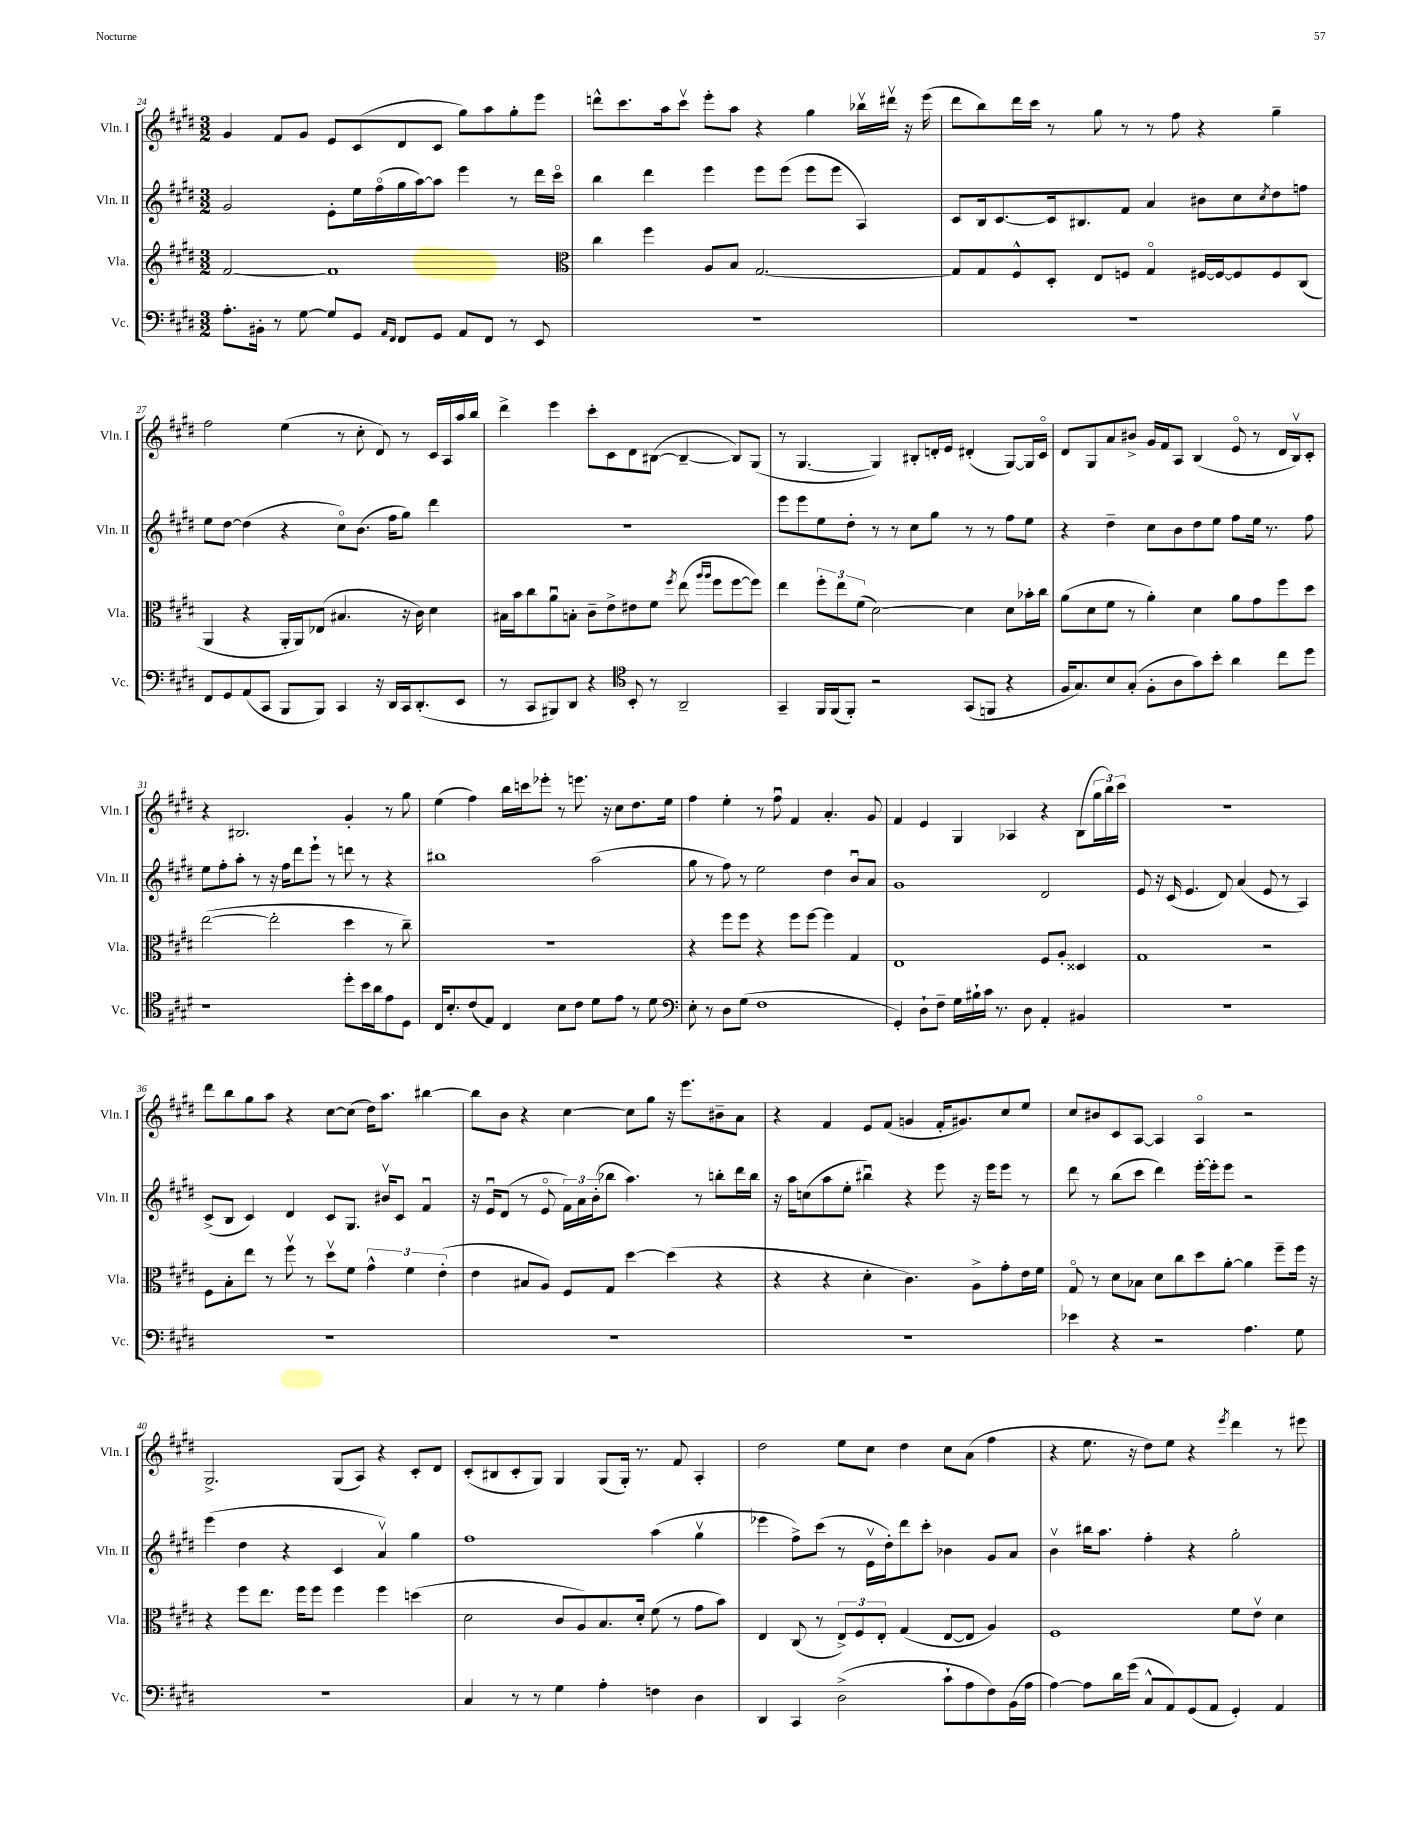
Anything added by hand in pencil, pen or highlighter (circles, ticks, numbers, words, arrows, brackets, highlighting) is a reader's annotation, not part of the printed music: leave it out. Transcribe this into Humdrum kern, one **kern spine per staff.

**kern	**kern	**kern	**kern
*part4	*part3	*part2	*part1
*staff4	*staff3	*staff2	*staff1
*I"Vc.	*I"Vla.	*I"Vln. II	*I"Vln. I
*I'Vc.	*I'Vla.	*I'Vln. II	*I'Vln. I
*clefF4	*clefG2	*clefG2	*clefG2
*k[f#c#g#d#]	*k[f#c#g#d#]	*k[f#c#g#d#]	*k[f#c#g#d#]
*M3/2	*M3/2	*M3/2	*M3/2
=24	=24	=24	=24
8.A'\L	[2f#/	2g#/	4g#/
16BB#X'\Jk	.	.	.
8r	.	.	8f#/L
[8G#\	.	.	8g#/J
8G#/L]	1f#]	8e'\L	8e/L
8GG#/J	.	16ee\L	(8c#/
.	.	(16ff#\	.
16qqAA/LL	.	.	.
16qqFF#/JJ	.	.	.
8FF#/L	.	16gg#\	8d#/
.	.	[16aa\J)	.
8GG#/J	.	8aa\J]	8c#/J
8AA/L	.	4eee\	8gg#\L)
8FF#/J	.	.	8aa\
8r	.	8r	8gg#'\
8EE/	.	16ddd#\LL	8eee\J
.	.	16ccc#\JJ	.
=25	=25	=25	=25
*	*clefC3	*	*
1.r	4cc#\	4bb\	8dddn^^\L
.	.	.	8.ccc#\
.	4ff#\	4ddd#\	.
.	.	.	16aa\k
.	.	.	8ccc#v\J
.	8A/L	4eee\	8eee'\L
.	8B/J	.	8aa\J
.	[2.G#/	8eee\L	4r
.	.	(8eee\J	.
.	.	8eee\L	4gg#\
.	.	8eee\J	.
.	.	4A/)	16bb-Xv\LL
.	.	.	16ddd#Xv\JJ
.	.	.	16r
.	.	.	(16eee\
=26	=26	=26	=26
1.r	8G#/L]	8c#/L	8ddd#\L
.	8G#/	16B/k	8bb\)
.	.	[8.c#/	.
.	8F#^^/	.	16ddd#\L
.	.	.	16ccc#\JJ
.	8D#'/J	16c#/k]	8r
.	.	8.B#X/	.
.	8E/L	.	8gg#\
.	8Fn/J	8f#/J	8r
.	4G#/	4a/	8r
.	.	.	8ff#\
.	[16F#X/LL	8b#X\L	4r
.	16F#/J_	.	.
.	8F#/]	8cc#\	.
.	.	8qcc#/	.
.	8F#/	8dd#\	4gg#~\
.	(8C#/J	8ffn\J	.
!!LO:LB:g=z
=27	=27	=27	=27
8FF#/L	4AA/	8ee\L	2ff#\
8GG#/	.	[8dd#\J	.
(8AA/	4r	(4dd#\]	.
8CC#/J	.	.	.
8BBB/L	16AA'/LL	4r	(4ee\
.	16AA/J)	.	.
8BBB/J)	(8E-X/J	.	.
4CC#/	4.B#X/	8cc#\L)	8r
.	.	(8.b\J	8cc#'\
16r	.	.	8d#/)
16DD#/LL	.	16ff#\KL	.
16CC#/J	16r	8gg#\J)	8r
(8.DD#'/	16c#\)	.	.
.	4d#\	4ddd#\	16c#/LL
.	.	.	16A/
8EE/J	.	.	16aa/
.	.	.	16bb/JJ
=28	=28	=28	=28
8r	16B#X\LL	1.r	4ddd#^\
.	16b\J	.	.
8CC#/L	8cc#\	.	.
8BBB#X/)	8au\	.	4eee\
8DD#/J	8Bn'\J	.	.
4r	8c#~\L	.	8ccc#'\L
.	8e^\	.	8c#\
*clefC4	*	*	*
8BB'/	8e#X\	.	8d#\
8r	8f#\J	.	([8B#X\J
.	8qff#/	.	.
2AA~/	(8ee\	.	4B#~/_
.	16qqaa/LL	.	.
.	16qqaa/JJ	.	.
.	8ff#\L	.	.
.	[8ff#\	.	8B#/L])
.	8ff#\J])	.	(8G#/J
=29	=29	=29	=29
4GG#~/	4ee\	8eee\L	8r
.	.	8eee\	[4.G#/
16FF#/LL	12ff#'\L	8ee\	.
(16FF#/J	.	.	.
.	12ee\	.	.
8FF#'/J)	.	8dd#'\J	.
.	(12f#\J	.	.
2r	[2d#\)	8r	4G#/])
.	.	8r	.
.	.	8cc#\L	8B#X'/L
.	.	8gg#\J	16dn'/L
.	.	.	16e/JJ
(8GG#/L	4d#\]	8r	(4d#X'/
8FFn/J	.	8r	.
4r	8d#\L	8ff#\L	[8G#/L)
.	16b-X'\L	8ee\J	16G#/L]
.	16cc#\JJ	.	16c#/JJ
=30	=30	=30	=30
16F#/KL	(8a\L	4r	8d#/L
8.G#/)	.	.	.
.	8d#\	.	8G#/
8B/	8f#\J	4dd#~\	8a/
(8G#'/J	8r	.	8b#X^/J
8F#'\L	4a'\)	8cc#\L	16g#/LL
.	.	.	16f#/J
8A\	.	8b\	8A/J
8g#\)	4d#\	8dd#\	(4B/
8b'\J	.	8ee\J	.
4a\	8a\L	8ff#\L	8e/
.	8g#\	16ee\Jk	8r
.	.	8.r	.
8cc#\L	8ff#\	.	16d#/LL
.	.	.	16Bv/J)
8dd#\J	8dd#\J	8ff#\	8c#'/J
!!LO:LB:g=z
=31	=31	=31	=31
1r	([2ee\	8ee\L	4r
.	.	8ff#'\	.
.	.	8aa'\J	2.B#X/
.	.	8r	.
.	2ee'\]	16r	.
.	.	16ff#\KL	.
.	.	8ddd#\	.
.	.	8eee`\J	.
.	.	8r	.
8dd#'\L	4dd#\	8dddn\	4g#'/
16b\L	.	8r	.
16a\J	.	.	.
8e\	8r	4r	8r
8D#\J	8cc#~\)	.	8gg#\
=32	=32	=32	=32
16C#/KL	1.r	1bb#X	(4ee\
8.B'/	.	.	.
(8c#/	.	.	4ff#\)
8E/J)	.	.	.
4C#/	.	.	16bb\LL
.	.	.	16cccn\J
.	.	.	8eee-X'\J
8B\L	.	.	8r
8c#\J	.	.	8.eeen\
8d#\L	.	(2aa\	.
.	.	.	16r
8e\J	.	.	8cc#\L
8r	.	.	8.dd#\
8d#\	.	.	.
.	.	.	16ee\Jk
=33	=33	=33	=33
*clefF4	*	*	*
8E'\	4r	8gg#\	4ff#\
8r	.	8r	.
8D#\L	8ff#\L	8ff#\)	4ee'\
(8G#\J	8ff#\J	8r	.
1F#	4r	2ee\	8r
.	.	.	8ff#u\
.	8ff#\L	.	4f#/
.	[8ff#\J	.	.
.	4ff#\]	4dd#\	4.a'/
.	4G#/	8bu/L	.
.	.	8a/J	8g#/
=34	=34	=34	=34
4GG#'/)	1E	1g#	4f#/
8D#`\L	.	.	4e/
8F#~\J	.	.	.
16G#\LL	.	.	4G#/
16B#X`\	.	.	.
16c#\JJ	.	.	.
8.r	.	.	.
.	.	.	4A-X/
8D#\	.	.	.
4AA'/	8F#/L	2d#/	4r
.	8A'/J	.	.
4BB#X/	4D##X/	.	(8B\L
.	.	.	24gg#\L
.	.	.	24bb\)
.	.	.	24ccc#\JJ
=35	=35	=35	=35
1.r	1G#	8e/	1.r
.	.	16r	.
.	.	(16c#/	.
.	.	4.e/	.
.	.	8d#/)	.
.	.	(4a/	.
.	2r	8e/	.
.	.	8r	.
.	.	4A/)	.
!!LO:LB:g=z
=36	=36	=36	=36
1.r	8F#\L	(8c#^/L	8ddd#\L
.	8B'\	8B/J	8bb\
.	8ee\J	4c#/)	8gg#\
.	8r	.	8aa\J
.	8ff#v\	4d#/	4r
.	8r	.	.
.	8dd#v\L	8c#/L	[8cc#\L
.	8f#\J	8.G#/J	(8cc#\J]
.	6g#^^\	.	16dd#\KL)
.	.	16b#Xv/KL	8.aa\J
.	.	8c#/J	.
.	6f#\	.	.
.	.	4f#u/	[4bb#X\
.	(6e'\	.	.
=37	=37	=37	=37
1.r	4e\	16r	8bb#\L]
.	.	16eu/KL	.
.	.	(8d#/J	8b\J
.	8B#X/L	8r	4r
.	8A/J)	8e/	.
.	8F#/L	24f#\LL)	[4cc#\
.	.	24a\	.
.	.	(24b'\J	.
.	8G#/J	8bb-X\J	.
.	[4dd#\	4.aa\)	8cc#\L]
.	.	.	8gg#\J
.	(4dd#\]	.	16r
.	.	.	8.eee\L
.	.	8r	.
.	4r	8bbn'\L	8b#X~\
.	.	16ddd#\L	8a\J
.	.	16bb\JJ	.
=38	=38	=38	=38
1.r	4r	16r	4r
.	.	16aa\KL	.
.	.	(8ccn\	.
.	4r	8aa\	4f#/
.	.	8ee'\J	.
.	4d#'\	4bb#Xu\)	8e/L
.	.	.	(8f#/J
.	4.c#\)	4r	4gn/
.	.	8eee\	16f#'/KL
.	.	.	8.g#X/)
.	8A^\L	16r	.
.	.	16eee\KL	.
.	8g#'\	8eee\J	8cc#/
.	16e\L	8r	8ee/J
.	16f#\JJ	.	.
=39	=39	=39	=39
4e-X\	8G#/	8ddd#\	8cc#/L
.	8r	8r	8b#X/
4r	8d#\L	(8bb\L	8c#/
.	8B-X\J	8ccc#\J	[8A/J
2r	8d#\L	4ddd#\)	4A/]
.	8cc#\	.	.
.	8dd#\	[16eee'\LL	4A/
.	.	16eee'\J]	.
.	[8a'\J	8eee\J	.
4.A\	4a\]	2r	2r
.	8ff#~\L	.	.
8G#\	16ff#\Jk	.	.
.	16r	.	.
!!LO:LB:g=z
=40	=40	=40	=40
1.r	4r	(4eee\	2.G#^/
.	8ff#\L	4dd#\	.
.	8.ee\J	.	.
.	.	4r	.
.	16ff#\KL	.	.
.	8ff#\J	.	.
.	4ff#\	4c#/	(8G#/L
.	.	.	8A/J)
.	4ff#\	4av/)	4r
.	(4ddn\	4gg#\	8c#'/L
.	.	.	8d#/J
=41	=41	=41	=41
4C#/	2d#\	1ff#	(8c#'/L
.	.	.	8B#X/
8r	.	.	8c#'/
8r	.	.	8G#/J)
4G#\	8c#/L	.	4G#/
.	8A/)	.	.
4A'\	8.B/	.	(8G#/L
.	.	.	16G#'/Jk)
.	16d#'/Jk	.	8.r
4Fn\	(8f#\	(4aa\	.
.	8r	.	8f#/
4D#\	8g#\L	4gg#v\	4A'/
.	8b\J)	.	.
=42	=42	=42	=42
4DD#/	4E/	4eee-X\	2dd#\
4CC#/	(8C#/	8ff#^\L)	.
.	8r	(8ccc#\J	.
(2D#^\	12E^/L)	8r	8ee\L
.	12F#/	.	.
.	.	16ev\LL	8cc#\J
.	12E'/J	.	.
.	.	16dd#'\J)	.
.	(4G#/	8ddd#\	4dd#\
.	.	8ccc#'\J	.
8c#`\L	[8E/L	4b-X\	8cc#\L
8A\	8E/J]	.	(8a\J
8F#\)	4A/)	8g#/L	4ff#\
(16BB\L	.	8a/J	.
16A\JJ	.	.	.
=43	=43	=43	=43
[4A\)	1F#	4bv\	4r
8A\L]	.	16bb#X\KL	8.ee\
.	.	8.aa\J	.
16d#\L	.	.	.
(16g#\JJ	.	.	16r
8C#^^/L	.	4ff#'\	8dd#\L)
8AA/)	.	.	8ee\J
(8GG#/	.	4r	4r
8AA/J	.	.	.
.	.	.	8qeee/
4GG#'/)	8f#\L	2gg#'\	4ddd#\
.	8ev\J	.	.
4AA/	4d#\	.	8r
.	.	.	8eee#X\
==	==	==	==
*-	*-	*-	*-
